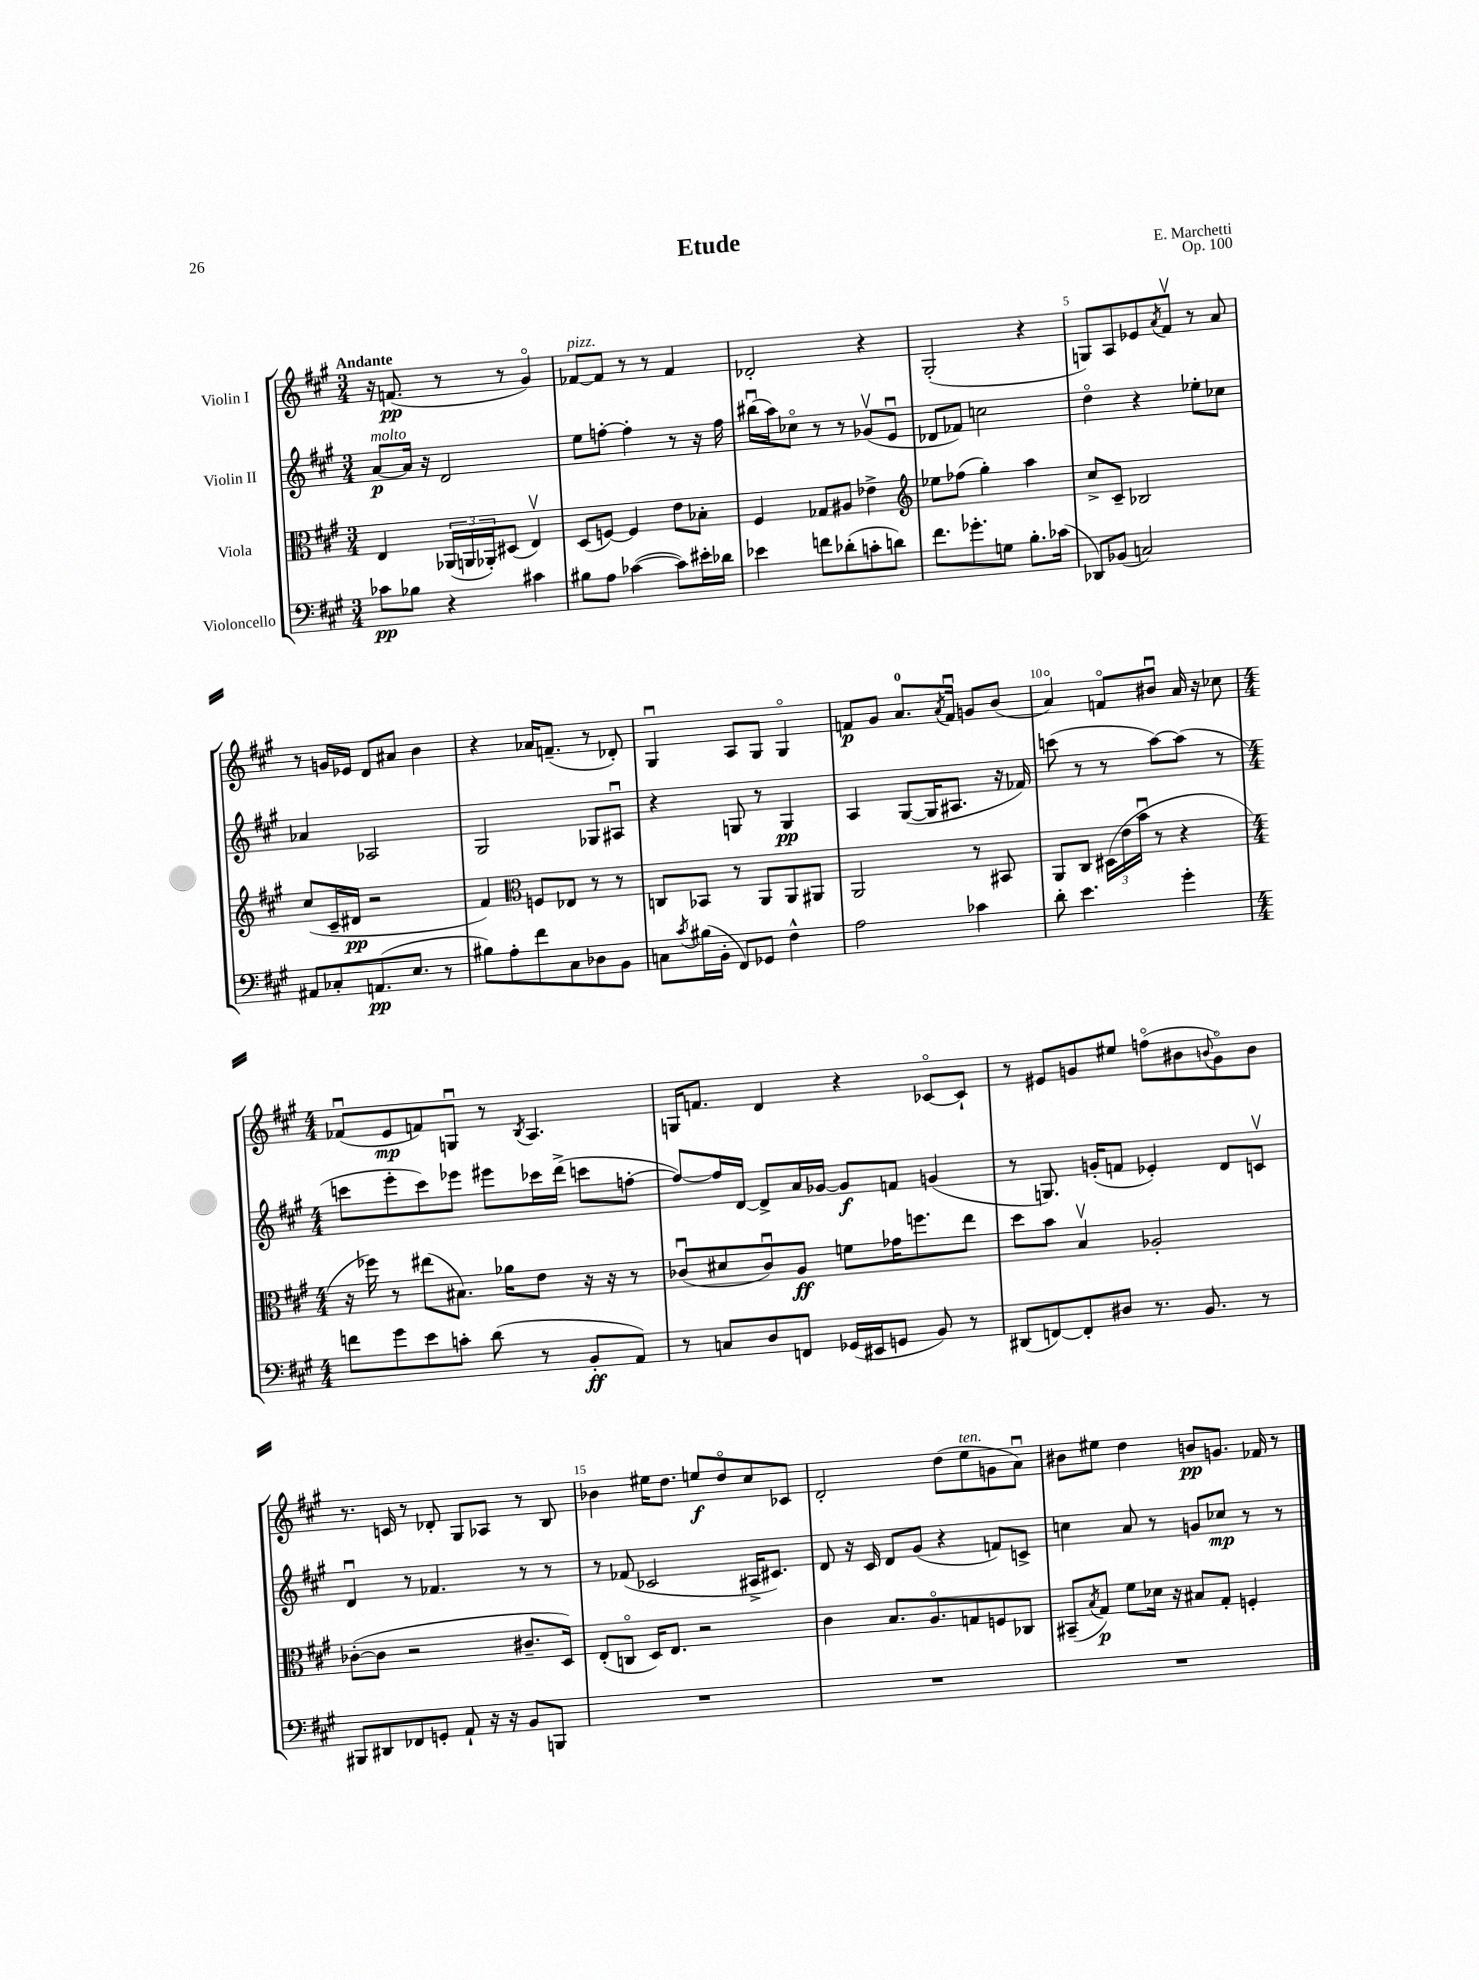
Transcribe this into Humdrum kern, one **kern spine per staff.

**kern	**dynam	**kern	**dynam	**kern	**dynam	**kern	**dynam
*part4	*part4	*part3	*part3	*part2	*part2	*part1	*part1
*staff4	*staff4	*staff3	*staff3	*staff2	*staff2	*staff1	*staff1
*I"Violoncello	*	*I"Viola	*	*I"Violin II	*	*I"Violin I	*
*clefF4	*	*clefC3	*	*clefG2	*	*clefG2	*
*k[f#c#g#]	*	*k[f#c#g#]	*	*k[f#c#g#]	*	*k[f#c#g#]	*
*M3/4	*	*M3/4	*	*M3/4	*	*M3/4	*
=1	=1	=1	=1	=1	=1	=1	=1
!	!	!	!	!	!	!LO:TX:a:B:t=Andante	!
!	!	!	!	!LO:TX:a:i:t=molto	!	!	!
8c-X\L	pp	4E/	.	[8a/L	p	16r	.
.	.	.	.	.	.	(8.fn/	pp
8B-X\J	.	.	.	16a/Jk]	.	.	.
.	.	.	.	16r	.	.	.
4r	.	(24AA-X/LL	.	2d/	.	8r	.
.	.	24AAn/	.	.	.	.	.
.	.	24AA-X'/J)	.	.	.	.	.
.	.	(8D#X/J	.	.	.	8r	.
4c#X\	.	4Ev/)	.	.	.	4g#/)	.
=2	=2	=2	=2	=2	=2	=2	=2
!	!	!	!	!	!	!LO:TX:a:i:t=pizz.	!
8B#X\L	.	(8D/L	.	8ee\L	.	[8f-X/L	.
8A\J	.	[8Fn/J)	.	[8ffn'\J	.	8f-/J]	.
([4c-X\	.	4F/]	.	4ff'\]	.	8r	.
.	.	.	.	.	.	8r	.
8c-\L])	.	8e\L	.	8r	.	4f-/	.
16e#X'\L	.	8B-X'\J	.	16r	.	.	.
16d-X\JJ	.	.	.	16ff\	.	.	.
=3	=3	=3	=3	=3	=3	=3	=3
4e-X\	.	4F#/	.	(16bb#Xu\LL	.	2d-X'/	.
.	.	.	.	16aa\J)	.	.	.
.	.	.	.	8cc-X\J	.	.	.
8fn\L	.	8G-X/L	.	8r	.	.	.
(8d-X'\	.	8A#X/J	.	8r	.	.	.
8cn'\	.	4e-X^\	.	(8g-Xv/L	.	4r	.
8dn\J)	.	.	.	8eu/J	.	.	.
=4	=4	=4	=4	=4	=4	=4	=4
*	*	*clefG2	*	*	*	*	*
8.f#\L	.	8ee-X\L	.	8d-X/L	.	(2G#'/	.
.	.	(8ff-X\J	.	8f-X/J)	.	.	.
8.g-X'\	.	.	.	.	.	.	.
.	.	4gg#'\)	.	2ccn\	.	.	.
8Gn\J	.	.	.	.	.	.	.
8.B'\L	.	4aa\	.	.	.	4r	.
(16c-X\Jk	.	.	.	.	.	.	.
=5	=5	=5	=5	=5	=5	=5	=5
8DD-X/L)	.	8cc#^/L	.	4dd\	.	8Gn/L)	.
(8BB-X/J	.	8c#~/J	.	.	.	8A/	.
2Cn/)	.	2B-X/	.	4r	.	8e-X/	.
.	.	.	.	.	.	8qa/	.
.	.	.	.	.	.	8f#v/J	.
.	.	.	.	8ee-X'\L	.	8r	.
.	.	.	.	8cc-X\J	.	8a/	.
!!LO:LB:g=z
=6	=6	=6	=6	=6	=6	=6	=6
8AA#X/L	.	(8cc#/L	.	4a-X/	.	8r	.
8C-X'/	.	16c#~/L	.	.	.	16gn/LL	.
.	.	16d#X/JJ	pp	.	.	16e-X/JJ	.
(8.AAn/	pp	2r	.	2A-X/	.	8d/L	.
.	.	.	.	.	.	8a#X/J	.
8.E/J	.	.	.	.	.	.	.
.	.	.	.	.	.	4b\	.
8r	.	.	.	.	.	.	.
=7	=7	=7	=7	=7	=7	=7	=7
8B#X\L)	.	4f#/)	.	2G#/	.	4r	.
8A'\	.	.	.	.	.	.	.
*	*	*clefC3	*	*	*	*	*
8f#\	.	8Fn/L	.	.	.	16a-X/KL	.
.	.	.	.	.	.	(8.fn~/J	.
8C#\	.	8E-X/J	.	.	.	.	.
8D-X\	.	8r	.	8G-X/L	.	8r	.
8BB\J	.	8r	.	8A#Xu/J	.	8d-X'/)	.
=8	=8	=8	=8	=8	=8	=8	=8
8Cn\L	.	8Cn/L	.	4r	.	4G#u/	.
8qc#/	.	.	.	.	.	.	.
(16B#X\L	.	8BB-X/J	.	.	.	.	.
16BB'\JJ	.	.	.	.	.	.	.
8FF#/L)	.	8r	.	8Gn/	.	8A/L	.
8GG-X/J	.	8AA/L	.	8r	.	8G#/J	.
4F#^^\	.	8AA/	.	4G/	pp	4G#/	.
.	.	8AA#X/J	.	.	.	.	.
=9	=9	=9	=9	=9	=9	=9	=9
2A\	.	2AA/	.	4A/	.	8fn/L	p
.	.	.	.	.	.	8g#/J	.
.	.	.	.	([8G#/L	.	8.a/L	.
.	.	.	.	16G#/K]	.	.	.
.	.	.	.	.	.	8qa/	.
.	.	.	.	8.A#X/J	.	16fu/Jk	.
4c-X\	.	8r	.	.	.	8gn/L	.
.	.	8BB#X/	.	16r	.	(8b/J	.
.	.	.	.	16f-X/)	.	.	.
=10	=10	=10	=10	=10	=10	=10	=10
8d'\	.	8AA/L	.	(8cccn\	.	4a/)	.
4.e\	.	8C#/J	.	8r	.	.	.
.	.	(24D#X\LL	.	8r	.	8fn/L	.
.	.	24e\	.	.	.	.	.
.	.	24bu\JJ	.	.	.	.	.
.	.	8r	.	[8aa\L)	.	8b#Xu/J	.
4g#'\	.	4r	.	(8aa\J]	.	16a/	.
.	.	.	.	.	.	16r	.
.	.	.	.	8r	.	8cc-X\	.
!!LO:LB:g=z
=11	=11	=11	=11	=11	=11	=11	=11
*M4/4	*	*M4/4	*	*M4/4	*	*M4/4	*
8fn\L	.	16r	.	8cccn\L	.	(8f-Xu/L	.
.	.	16ff-X\)	.	.	.	.	.
8g#\	.	8r	.	8eee'\	.	8e/	mp
8e\	.	(8ee#X\L	.	8ccc\)	.	8fn/)	.
8cn'\J	.	8.B#X\J)	.	8eee-X\J	.	8Gnu/J	.
(8d\	.	.	.	8eee#X\L	.	8r	.
.	.	16a-X\KL	.	.	.	.	.
.	.	.	.	.	.	8qB/	.
8r	.	8e\J	.	16ccc-X\L	.	4.A/	.
.	.	.	.	(16ddd^\JJ	.	.	.
8BB'/L	ff	16r	.	8cccn\L	.	.	.
.	.	16r	.	.	.	.	.
8AA/J)	.	8r	.	[8ffn'\J	.	.	.
=12	=12	=12	=12	=12	=12	=12	=12
8r	.	(8c-Xu/L	.	8ff/L_)	.	16Gn/KL	.
.	.	.	.	.	.	8.fn/J	.
8Cn/L	.	8d#X/	.	16ff/L]	.	.	.
.	.	.	.	[16d/JJ	.	.	.
8D/	.	8c-u/)	.	8d^/L]	.	4d/	.
8FFn/J	.	8A/J	ff	16a/L	.	.	.
.	.	.	.	[16g-X/JJ	.	.	.
(16GG-X/LL	.	8fn\L	.	8g-/L]	f	4r	.
16EE#X/J	.	.	.	.	.	.	.
8GGn/J	.	16g-X\K	.	8fn/J	.	.	.
.	.	8.ffn\	.	.	.	.	.
8BB/)	.	.	.	(4gn/	.	[8c-X/L	.
8r	.	8ee\J	.	.	.	8c-`/J]	.
=13	=13	=13	=13	=13	=13	=13	=13
(8DD#X/L	.	8dd\L	.	8r	.	8r	.
[8FFn/)	.	8b\J	.	8.Gn/)	.	8e#X/L	.
8FF'/]	.	4Bv/	.	.	.	8gn/	.
.	.	.	.	(16gn'/KL	.	.	.
8D#X/J	.	.	.	8fn/J	.	8ee#X/J	.
8.r	.	2A-X'/	.	4e-X'/)	.	(8ffn\L	.
.	.	.	.	.	.	8b#X\	.
8.BB/	.	.	.	.	.	.	.
.	.	.	.	.	.	8qqbn/	.
.	.	.	.	8d/L	.	8g\)	.
8r	.	.	.	8cnv/J	.	8b\J	.
!!LO:LB:g=z
=14	=14	=14	=14	=14	=14	=14	=14
8BBB#X/L	.	([8c-X'\L	.	4du/	.	8.r	.
8DD#X/	.	8c-\J]	.	.	.	.	.
.	.	.	.	.	.	16cn/	.
8FF-X/	.	2r	.	8r	.	8r	.
8GGn'/J	.	.	.	4.f-X/	.	8d-X'/	.
8AA`/	.	.	.	.	.	8G#/L	.
16r	.	.	.	.	.	8A-X/J	.
16r	.	.	.	.	.	.	.
8BB/L	.	8.c#X~/L	.	8r	.	8r	.
8BBBn/J	.	.	.	8r	.	8B/	.
.	.	16D/Jk)	.	.	.	.	.
=15	=15	=15	=15	=15	=15	=15	=15
1r	.	(8E'/L	.	8r	.	4b-X\	.
.	.	8Cn/J	.	(8f-X/	.	.	.
.	.	16D/KL)	.	2c-X/	.	16ee#X\KL	.
.	.	8.E/J	.	.	.	8.dd\J	.
.	.	2r	.	.	.	8een/L	f
.	.	.	.	.	.	8dd/	.
.	.	.	.	16A#X^/KL	.	8cc#/	.
.	.	.	.	8.c#X/J)	.	.	.
.	.	.	.	.	.	8c-X/J	.
=16	=16	=16	=16	=16	=16	=16	=16
1r	.	4c#\	.	8d/	.	2d'/	.
.	.	.	.	16r	.	.	.
.	.	.	.	16c#/	.	.	.
.	.	8.B/L	.	8d/L	.	.	.
.	.	.	.	(8g#/J	.	.	.
.	.	8.A/	.	.	.	.	.
.	.	.	.	4r	.	(8dd\L	.
!	!	!	!	!	!	!LO:TX:a:i:t=ten.	!
.	.	8Gn/	.	.	.	8ee\	.
.	.	8Fn/	.	8fn/L)	.	8gn\	.
.	.	8C-X/J	.	8cn^/J	.	8au\J)	.
=17	=17	=17	=17	=17	=17	=17	=17
1r	.	(8BB#X~/L	.	4ccn\	.	8b#X\L	.
.	.	8qB/	.	.	.	.	.
.	.	8G#/J)	p	.	.	8ee#X\J	.
.	.	8f#\L	.	8a/	.	4dd\	.
.	.	16d-X\Jk	.	8r	.	.	.
.	.	16r	.	.	.	.	.
.	.	8B#X/L	.	8gn/L	.	8bn/L	pp
.	.	8G#'/J	.	8cc-X/J	mp	8.gn/J	.
.	.	4Fn'/	.	8r	.	.	.
.	.	.	.	.	.	16f-X/	.
.	.	.	.	8r	.	8r	.
==	==	==	==	==	==	==	==
*-	*-	*-	*-	*-	*-	*-	*-
